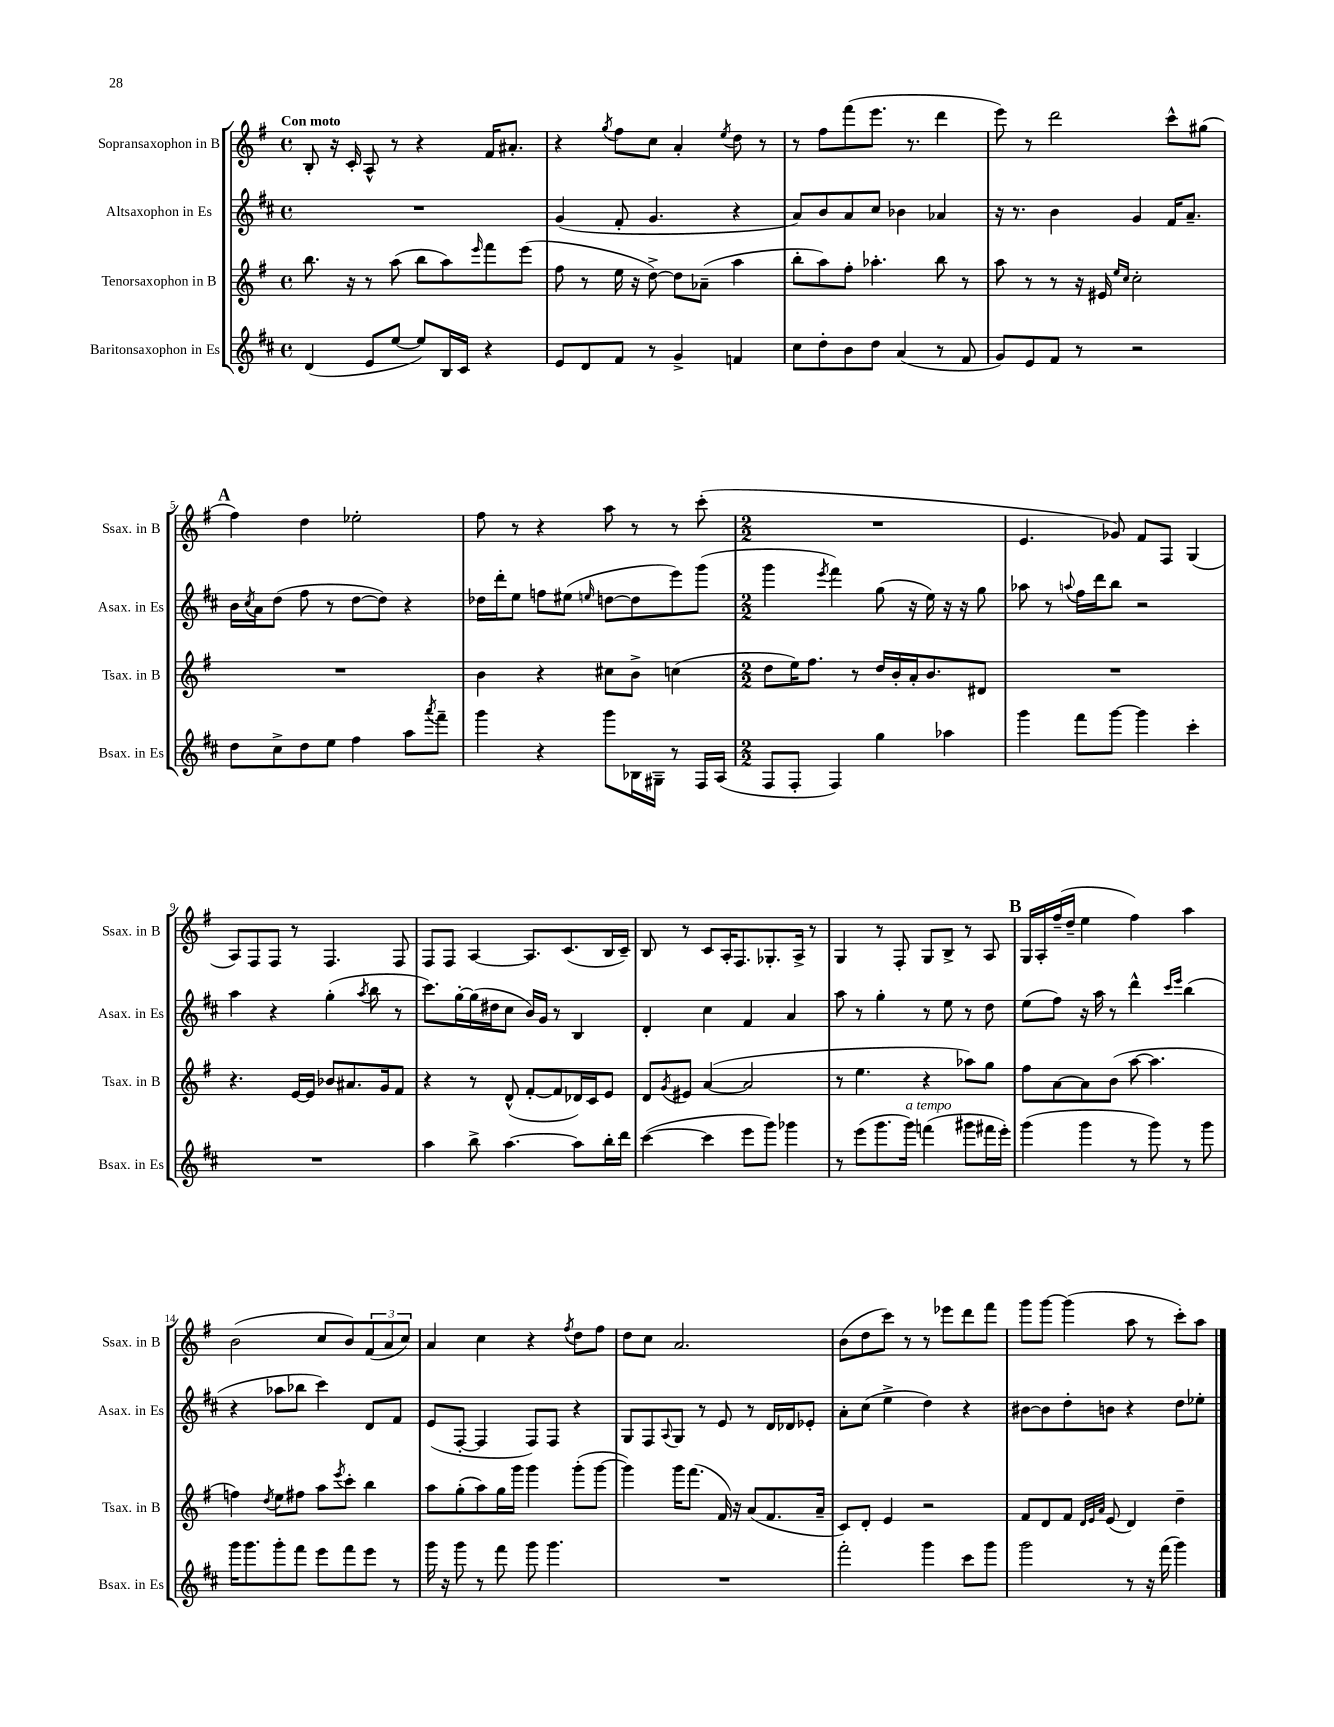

**kern	**kern	**kern	**kern
*staff4	*staff3	*staff2	*staff1
*clefG2	*clefG2	*clefG2	*clefG2
*k[f#c#]	*k[f#]	*k[f#c#]	*k[f#]
*M4/4	*M4/4	*M4/4	*M4/4
*met(c)	*met(c)	*met(c)	*met(c)
(4d/	8.bb\	1r	8B'/
.	.	.	16r
.	16r	.	16c'/
8e/L	8r	.	8A^^/
[8ee/J	(8aa\	.	8r
8ee/]L)	8bb\L	.	4r
16B/L	8aa\)	.	.
16c#/JJ	.	.	.
.	16qqeee/	.	.
4r	8fff#\	.	16f#/LK
.	.	.	8.a#'/J
.	(8eee\J	.	.
=	=	=	=
8e/L	8ff#\	(4g/	4r
8d/	8r	.	.
.	.	.	8qgg/
8f#/J	16ee\	8f#'/	8ff#\L
.	16r	.	.
8r	[8dd^\)	4.g/	8cc\J
4g^/	8dd\]L	.	4a'/
.	(8a-~\J	.	.
.	.	.	8qee/
4f/	4aa\	4r	8dd\
.	.	.	8r
=	=	=	=
8cc#\L	8bb'\L	8a/L)	8r
8dd'\	8aa\)	8b/	8ff#\L
8b\	8ff#'\J	8a/	(8fff#\
8dd\J	4.aa-'\	8cc#/J	8.eee\J
(4a/	.	4b-\	.
.	.	.	8.r
8r	8bb\	4a-/	4ddd\
8f#/	8r	.	.
=	=	=	=
8g/L)	8aa\	16r	8eee\)
.	.	8.r	.
8e/	8r	.	8r
8f#/J	8r	4b\	2ddd\
8r	16r	.	.
.	16e#/	.	.
.	16qqee/LL	.	.
.	16qqcc/JJ	.	.
2r	2cc'\	4g/	.
.	.	16f#/LK	8ccc^^\L
.	.	8.a~/J	.
.	.	.	(8gg#\J
=	=	=	=
8dd\L	1r	16b\LL	4ff#\)
.	.	8qcc#/	.
.	.	16a\J	.
8cc#^\	.	(8dd\J	.
8dd\	.	8ff#\	4dd\
8ee\J	.	8r	.
4ff#\	.	[8dd\L	2ee-'\
.	.	8dd\]J)	.
8aa\L	.	4r	.
8qaaa/	.	.	.
8fff#~\J	.	.	.
=	=	=	=
4ggg\	4b\	16dd-\LL	8ff#\
.	.	16ddd'\J	.
.	.	8ee\J	8r
4r	4r	8ff\L	4r
.	.	(8ee#\J	.
.	.	16qqee/	.
8ggg\L	8cc#\L	[8dd\L	8aa\
16B-\L	8b^\J	8dd\]	8r
16G#~\JJ	.	.	.
8r	(4cc\	8eee\)	8r
16F#/LL	.	(8ggg\J	(8ccc'\
(16A/JJ	.	.	.
=	=	=	=
*M2/2	*M2/2	*M2/2	*M2/2
8F#/L	8dd\L	4ggg\	1r
8F#'/J	16ee\K)	.	.
.	8.ff#\J	.	.
.	.	8qeee/	.
4F#/)	.	4fff#\)	.
.	8r	.	.
4gg\	16dd/LL	(8gg\	.
.	16b'/	.	.
.	16a'/J	16r	.
.	8.b/	16ee\)	.
4aa-\	.	16r	.
.	.	16r	.
.	8d#/J	8gg\	.
=	=	=	=
4ggg\	1r	8aa-\	4.e/
.	.	8r	.
.	.	8qqaa/	.
8fff#\L	.	16ff#\LL	.
.	.	16ddd\J	.
[8ggg\J	.	8bb\J	8g-/)
4ggg\]	.	2r	8f#/L
.	.	.	8F#/J
4ccc#'\	.	.	(4G/
=	=	=	=
1r	4.r	4aa\	8A/L)
.	.	.	8F#/
.	.	4r	8F#/J
.	[16e/LL	.	8r
.	16e/]JJ	.	.
.	8b-/L	(4gg'\	4.F#/
.	8.a#/	.	.
.	.	8qaa/	.
.	.	8bb\	.
.	16g/k	.	.
.	8f#/J	8r	8F#/
=	=	=	=
4aa\	4r	8.ccc#\L)	8F#/L
.	.	.	8F#/J
.	.	[16gg'\L	.
8bb^\	8r	(16gg\]	[4A/
.	.	16dd#\J	.
[4.aa\	(8d^^/	8cc#\J	.
.	[8f#'/L	16b/LL)	8.A/]L
.	.	16g/JJ	.
.	8f#/]	8r	.
.	.	.	(8.c/
8aa\]L	16d-/L)	4B/	.
.	16c/J	.	.
16bb'\L	8e/J	.	16B/L
16ddd\JJ	.	.	16c~/JJ)
=	=	=	=
([4ccc#\	8d/L	4d'/	8B/
.	8qg/	.	.
.	8e#/J	.	8r
4ccc#\]	([4a/	4cc#\	8c/L
.	.	.	16A'/K
.	.	.	8.F#/
8eee\L	2a/]	4f#/	.
8ggg\J)	.	.	8.G-'/
4ggg-\	.	4a/	.
.	.	.	16A^/Jk
.	.	.	8r
=	=	=	=
8r	8r	8aa\	4G/
(8eee\L	4.ee\	8r	.
8.ggg\	.	4gg'\	8r
.	.	.	8F#'/
16ggg\Jk)	.	.	.
(4fff\	4r	8r	8G/L
.	.	8ee\	8B^/J
8ggg#\L	8aa-\L)	8r	8r
16fff#\L	8gg\J	8dd\	8A/
16eee'\JJ)	.	.	.
=	=	=	=
(4ggg\	8ff#\L	(8ee\L	16G/LL
.	.	.	16A'/
.	[8a\	8ff#\J)	(16ff#~/
.	.	.	16dd~/JJ
4ggg\	8a\]	16r	4ee\
.	.	16aa\	.
.	(8b\J	8r	.
8r	[8aa\	4ddd^^\	4ff#\)
8ggg\)	4.aa\]	.	.
.	.	16qqccc#/LL	.
.	.	16qqeee/JJ	.
8r	.	(4bb\	4aa\
8ggg\	.	.	.
=	=	=	=
16ggg\LK	4ff\)	4r	(2b\
8.ggg\	.	.	.
.	8qdd/	.	.
8ggg'\	8ee\L	8aa-\L	.
8fff#\J	8ff#\J	8bb-\J	.
8eee\L	8aa\L	4ccc#\)	8cc/L
.	8qeee/	.	.
8fff#\	8ccc'\J	.	8b/)
8eee\J	4bb\	8d/L	(12f#/
.	.	.	12a/
8r	.	8f#/J	.
.	.	.	12cc/J)
=	=	=	=
16ggg\	8aa\L	(8e/L	4a/
16r	.	.	.
8ggg\	(8gg'\	[8F#'/J	.
8r	8aa\)	4F#/]	4cc\
8fff#\	16gg\L	.	.
.	16ggg\JJ	.	.
8ggg\	4ggg\	8F#/L)	4r
4.ggg\	.	8F#/J	.
.	.	.	8qff#/
.	(8ggg'\L	4r	8dd\L
.	[8ggg\J	.	8ff#\J
=	=	=	=
1r	4ggg\])	8G/L	8dd\L
.	.	8F#/	8cc\J
.	.	8qqA/	.
.	16ggg\LK	8G/J	2.a/
.	(8.fff#\J	.	.
.	.	8r	.
.	16f#/)	8e/	.
.	16r	.	.
.	(8a/L	8r	.
.	8.f#/	16d/LL	.
.	.	16d-/J	.
.	.	8e-'/J	.
.	16a~/Jk	.	.
=	=	=	=
2fff#'\	8c/L)	8a'\L	(8b\L
.	8d'/J	(8cc#\J	8dd\
.	4e/	4ee^\	8ccc\J)
.	.	.	8r
4ggg\	2r	4dd\)	8r
.	.	.	8eee-\L
8ccc#\L	.	4r	8ddd\
8ggg\J	.	.	8fff#\J
=	=	=	=
2ggg\	8f#/L	[8b#\L	8ggg\L
.	8d/	8b#\]	[8ggg\J
.	8f#/J	8dd'\	(4ggg\]
.	32qqd/LLL	.	.
.	32qqe/	.	.
.	32qqa/JJJ	.	.
.	(8e/	8b\J	.
8r	4d/)	4r	8aa\
16r	.	.	8r
(16fff#\	.	.	.
4ggg\)	4dd~\	8dd\L	8ccc'\L)
.	.	8ee-'\J	8aa\J
==	==	==	==
*-	*-	*-	*-
